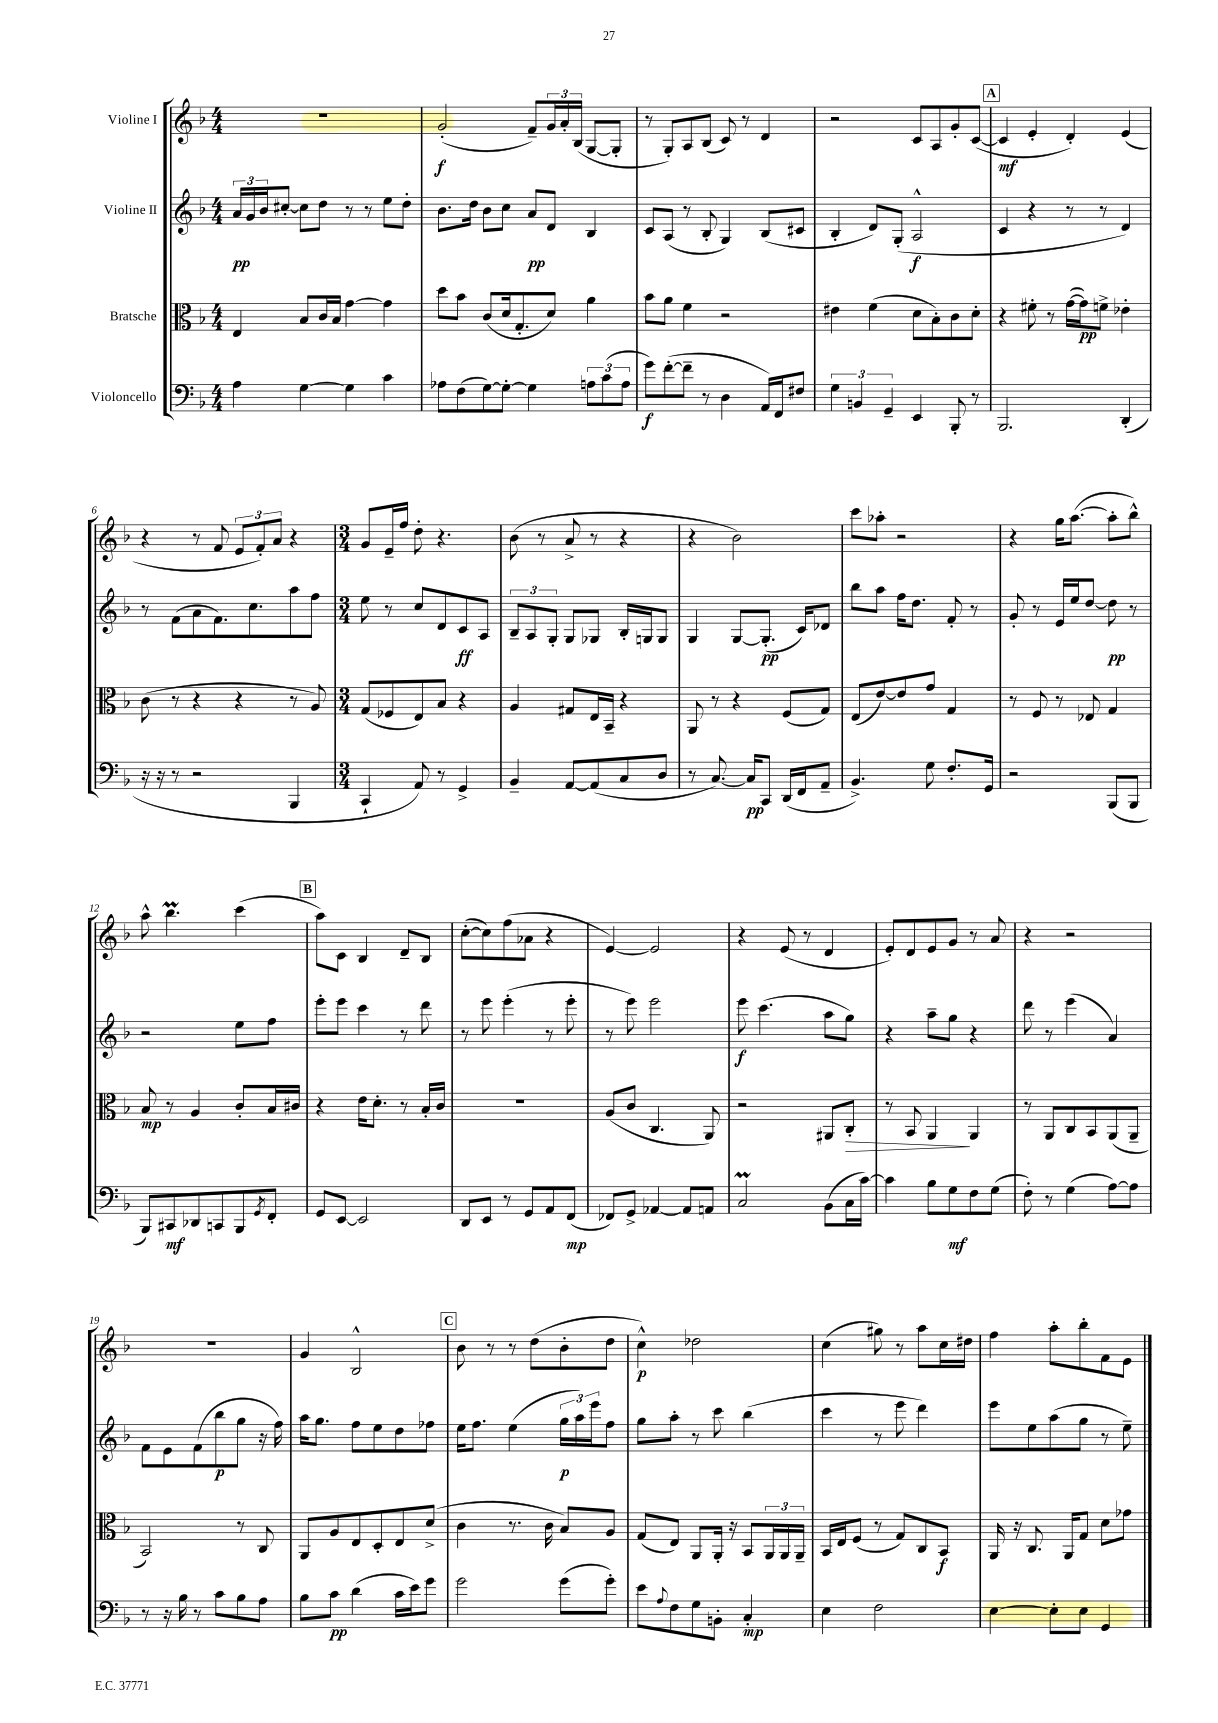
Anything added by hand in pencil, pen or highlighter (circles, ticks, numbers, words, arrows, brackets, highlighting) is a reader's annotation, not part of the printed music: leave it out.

**kern	**dynam	**kern	**dynam	**kern	**dynam	**kern	**dynam
*part4	*part4	*part3	*part3	*part2	*part2	*part1	*part1
*staff4	*staff4	*staff3	*staff3	*staff2	*staff2	*staff1	*staff1
*I"Violoncello	*	*I"Bratsche	*	*I"Violine II	*	*I"Violine I	*
*clefF4	*	*clefC3	*	*clefG2	*	*clefG2	*
*k[b-]	*	*k[b-]	*	*k[b-]	*	*k[b-]	*
*M4/4	*	*M4/4	*	*M4/4	*	*M4/4	*
=1	=1	=1	=1	=1	=1	=1	=1
4A\	.	4E/	.	24a/LL	pp	1r	.
.	.	.	.	24g/	.	.	.
.	.	.	.	24b-/J	.	.	.
.	.	.	.	[8cc#X'/J	.	.	.
[4G\	.	8B-/L	.	8cc#\L]	.	.	.
.	.	16c/L	.	8dd\J	.	.	.
.	.	16B-/JJ	.	.	.	.	.
4G\]	.	[4g\	.	8r	.	.	.
.	.	.	.	8r	.	.	.
4c\	.	4g\]	.	8ee\L	.	.	.
.	.	.	.	8dd'\J	.	.	.
=2	=2	=2	=2	=2	=2	=2	=2
8A-X\L	.	8dd\L	.	8.b-\L	.	(2g'/	f
(8F\	.	8b-\J	.	.	.	.	.
.	.	.	.	16dd\Jk	.	.	.
[8G\)	.	(8c/L	.	8b-\L	.	.	.
8G'\J_	.	16d/k	.	8cc\J	.	.	.
.	.	8.G'/	.	.	.	.	.
4G\]	.	.	.	8a/L	pp	8f~/L)	.
.	.	8d/J)	.	8d/J	.	24g/L	.
.	.	.	.	.	.	24a'/	.
.	.	.	.	.	.	(24B-/JJ	.
12An\L	.	4a\	.	4B-/	.	[8G/L	.
(12c\	.	.	.	.	.	.	.
.	.	.	.	.	.	8G'/J]	.
12A\J	.	.	.	.	.	.	.
=3	=3	=3	=3	=3	=3	=3	=3
8g\L)	f	8b-\L	.	8c/L	.	8r	.
([8f'\	.	8a\J	.	(8A/J	.	8G'/L)	.
8f~\J]	.	4f\	.	8r	.	8A/	.
8r	.	.	.	8B-'/	.	(8B-/J	.
4D\	.	2r	.	4G/)	.	8c/)	.
.	.	.	.	.	.	8r	.
16AA/LL)	.	.	.	(8B-/L	.	4d/	.
16FF/J	.	.	.	.	.	.	.
8F#X/J	.	.	.	8c#X/J	.	.	.
=4	=4	=4	=4	=4	=4	=4	=4
6G\	.	4e#X\	.	4B-'/	.	2r	.
6BBn/	.	.	.	.	.	.	.
.	.	(4f\	.	8d/L)	.	.	.
6GG~/	.	.	.	.	.	.	.
.	.	.	.	(8G'/J	.	.	.
4EE/	.	8d\L	.	2A^^/	f	8c/L	.
.	.	8B-'\)	.	.	.	8A/	.
8BBB-'/	.	8c\	.	.	.	8g'/	.
8r	.	8d'\J	.	.	.	([8c/J	.
!!LO:REH:place=s1:t=A
=5	=5	=5	=5	=5	=5	=5	=5
2.BBB-/	.	4r	.	4c/	.	4c/]	mf
.	.	8f#X'\	.	4r	.	4e'/	.
.	.	8r	.	.	.	.	.
.	.	([16g\LL	.	8r	.	4d'/)	.
.	.	16g\J])	pp	.	.	.	.
.	.	8fn^\J	.	8r	.	.	.
(4DD'/	.	4e-X'\	.	4d/)	.	(4e/	.
!!LO:LB:g=z
=6	=6	=6	=6	=6	=6	=6	=6
16r	.	(8c\	.	8r	.	4r	.
16r	.	.	.	.	.	.	.
8r	.	8r	.	(8f\L	.	.	.
2r	.	4r	.	8a\	.	8r	.
.	.	.	.	8.f\)	.	8f/	.
.	.	4r	.	.	.	12e/L	.
.	.	.	.	8.cc\	.	.	.
.	.	.	.	.	.	12f'/)	.
.	.	.	.	.	.	12a/J	.
4BBB-/	.	8r	.	8aa\	.	4r	.
.	.	8A/)	.	8ff\J	.	.	.
=7	=7	=7	=7	=7	=7	=7	=7
*M3/4	*	*M3/4	*	*M3/4	*	*M3/4	*
4CC`/	.	(8G/L	.	8ee\	.	8g/L	.
.	.	8F-X/	.	8r	.	16e~/L	.
.	.	.	.	.	.	16ff/JJ	.
8AA/)	.	8E/)	.	8cc/L	.	8dd'\	.
8r	.	8B-/J	.	8d/	.	4.r	.
4GG^/	.	4r	.	8c/	ff	.	.
.	.	.	.	8A/J	.	.	.
=8	=8	=8	=8	=8	=8	=8	=8
4BB-~/	.	4A/	.	12B-~/L	.	(8b-\	.
.	.	.	.	12A/	.	.	.
.	.	.	.	.	.	8r	.
.	.	.	.	12G'/J	.	.	.
[8AA/L	.	8G#X/L	.	8G/L	.	8a^/	.
(8AA/]	.	16E/L	.	8G-X/J	.	8r	.
.	.	16BB-~/JJ	.	.	.	.	.
8C/	.	4r	.	16B-'/LL	.	4r	.
.	.	.	.	16Gn/J	.	.	.
8D/J	.	.	.	8G/J	.	.	.
=9	=9	=9	=9	=9	=9	=9	=9
8r	.	8AA/	.	4G/	.	4r	.
[8.C/)	.	8r	.	.	.	.	.
.	.	4r	.	[8G/L	.	2b-\)	.
16C/KL]	pp	.	.	.	.	.	.
8CC/J	.	.	.	(8.G'/J]	pp	.	.
(16DD/LL	.	(8F/L	.	.	.	.	.
16FF/J	.	.	.	16c/KL)	.	.	.
8AA~/J	.	8G/J)	.	8d-X/J	.	.	.
=10	=10	=10	=10	=10	=10	=10	=10
4.BB-^/)	.	(8E/L	.	8bb-\L	.	8ccc\L	.
.	.	[8e/)	.	8aa\J	.	8aa-X'\J	.
.	.	8e/]	.	16ff\KL	.	2r	.
.	.	.	.	8.dd\J	.	.	.
8G\	.	8g/J	.	.	.	.	.
8.F'/L	.	4G/	.	8f'/	.	.	.
.	.	.	.	8r	.	.	.
16GG/Jk	.	.	.	.	.	.	.
=11	=11	=11	=11	=11	=11	=11	=11
2r	.	8r	.	8g'/	.	4r	.
.	.	8F/	.	8r	.	.	.
.	.	8r	.	16e/LL	.	16gg\KL	.
.	.	.	.	16ee/J	.	([8.aa\J	.
.	.	8E-X/	.	[8dd/J	.	.	.
(8BBB-/L	.	4G/	.	8dd\]	pp	8aa'\L]	.
8BBB-/J	.	.	.	8r	.	8bb-^^\J)	.
!!LO:LB:g=z
=12	=12	=12	=12	=12	=12	=12	=12
8BBB-/L)	.	8B-/	mp	2r	.	8aa^^\	.
8CC#X/	mf	8r	.	.	.	4.bb-M\	.
8DD-X/	.	4A/	.	.	.	.	.
8CCn/	.	.	.	.	.	.	.
8BBB-/	.	8c'/L	.	8ee\L	.	(4ccc\	.
8qGG/	.	.	.	.	.	.	.
8FF'/J	.	16B-/L	.	8ff\J	.	.	.
.	.	16c#X/JJ	.	.	.	.	.
!!LO:REH:place=s1:t=B
=13	=13	=13	=13	=13	=13	=13	=13
8GG/L	.	4r	.	8eee'\L	.	8aa\L)	.
[8EE/J	.	.	.	8eee\J	.	8c\J	.
2EE/]	.	16e\KL	.	4ccc\	.	4B-/	.
.	.	8.d'\J	.	.	.	.	.
.	.	8r	.	8r	.	8d~/L	.
.	.	16B-'/LL	.	8ddd\	.	8B-/J	.
.	.	16c/JJ	.	.	.	.	.
=14	=14	=14	=14	=14	=14	=14	=14
8DD/L	.	2.r	.	8r	.	([8cc'\L	.
8EE/J	.	.	.	8eee\	.	8cc\])	.
8r	.	.	.	(4eee'\	.	(8ff\	.
8GG/L	.	.	.	.	.	8a-X\J	.
8AA/	.	.	.	8r	.	4r	.
(8FF/J	mp	.	.	8eee'\	.	.	.
=15	=15	=15	=15	=15	=15	=15	=15
8FF-X/L)	.	(8A/L	.	8r	.	[4e/)	.
8GG^/J	.	8c/J	.	8eee\)	.	.	.
[4AA-X/	.	4.C/	.	2eee\	.	2e/]	.
8AA-/L]	.	.	.	.	.	.	.
8AAn/J	.	8AA/)	.	.	.	.	.
=16	=16	=16	=16	=16	=16	=16	=16
2CM/	.	2r	.	8eee\	f	4r	.
.	.	.	.	(4.ccc\	.	.	.
.	.	.	.	.	.	(8e/	.
.	.	.	.	.	.	8r	.
(8BB-\L	.	8AA#X/L	.	8aa\L	.	4d/	.
!	!	!	!LO:HP:b	!	!	!	!
16C\L	.	8C'/J	>	8gg\J)	.	.	.
[16c\JJ)	.	.	.	.	.	.	.
=17	=17	=17	=17	=17	=17	=17	=17
4c\]	.	8r	.	4r	.	8e'/L)	.
.	.	8BB-/	.	.	.	8d/	.
8B-\L	.	4AA/	.	8aa~\L	.	8e/	.
8G\	mf	.	.	8gg\J	.	8g/J	.
8F\	.	4AA/	]	4r	.	8r	.
(8G\J	.	.	.	.	.	8a/	.
=18	=18	=18	=18	=18	=18	=18	=18
8F'\)	.	8r	.	8ddd\	.	4r	.
8r	.	8AA/L	.	8r	.	.	.
(4G\	.	8C/	.	(4eee\	.	2r	.
.	.	8BB-/	.	.	.	.	.
[8A\L)	.	(8AA/	.	4a/)	.	.	.
8A\J]	.	8AA~/J	.	.	.	.	.
!!LO:LB:g=z
=19	=19	=19	=19	=19	=19	=19	=19
8r	.	2BB-/)	.	8f\L	.	2.r	.
16r	.	.	.	8e\	.	.	.
16B-\	.	.	.	.	.	.	.
8r	.	.	.	(8f\	.	.	.
8c\L	.	.	.	8bb-\	p	.	.
8B-\	.	8r	.	8gg\J	.	.	.
8A\J	.	8C/	.	16r	.	.	.
.	.	.	.	16ff\)	.	.	.
=20	=20	=20	=20	=20	=20	=20	=20
8B-\L	.	8AA/L	.	16aa\KL	.	4g/	.
.	.	.	.	8.gg\J	.	.	.
8c\J	pp	8A/	.	.	.	.	.
(4d\	.	8E/	.	8ff\L	.	2B-^^/	.
.	.	8D'/	.	8ee\	.	.	.
16c\LL	.	8E/	.	8dd\	.	.	.
16e\J)	.	.	.	.	.	.	.
8g\J	.	(8d^/J	.	8ff-X\J	.	.	.
!!LO:REH:place=s1:t=C
=21	=21	=21	=21	=21	=21	=21	=21
2g\	.	4c\	.	16ee\KL	.	8b-\	.
.	.	.	.	8.ff\J	.	.	.
.	.	.	.	.	.	8r	.
.	.	8.r	.	(4ee\	.	8r	.
.	.	.	.	.	.	(8dd\L	.
.	.	16c\	.	.	.	.	.
(8g\L	.	8B-/L)	.	24gg\LL	p	8b-'\	.
.	.	.	.	24aa\)	.	.	.
.	.	.	.	24eee\J	.	.	.
8g'\J)	.	8A/J	.	8ff\J	.	8dd\J	.
=22	=22	=22	=22	=22	=22	=22	=22
8e\L	.	(8G/L	.	8gg\L	.	4cc^^\)	p
8qqA/	.	.	.	.	.	.	.
8F\	.	8E/J)	.	8aa'\J	.	.	.
8G\	.	8AA/L	.	8r	.	2dd-X\	.
8BBn'\J	.	16AA'/Jk	.	8ccc\	.	.	.
.	.	16r	.	.	.	.	.
4C'/	mp	8BB-/L	.	(4bb-\	.	.	.
.	.	24AA/L	.	.	.	.	.
.	.	24AA/	.	.	.	.	.
.	.	24AA~/JJ	.	.	.	.	.
=23	=23	=23	=23	=23	=23	=23	=23
4E\	.	16BB-/LL	.	4ccc\	.	(4cc\	.
.	.	16E/J	.	.	.	.	.
.	.	(8F/J	.	.	.	.	.
2F\	.	8r	.	8r	.	8gg#X\)	.
.	.	8G/L)	.	8eee\	.	8r	.
.	.	8C/	.	4ddd\)	.	8aa\L	.
.	.	8BB-/J	f	.	.	16cc\L	.
.	.	.	.	.	.	16dd#X\JJ	.
=24	=24	=24	=24	=24	=24	=24	=24
[4E\	.	16AA/	.	8eee\L	.	4ff\	.
.	.	16r	.	.	.	.	.
.	.	8.C/	.	8ee\	.	.	.
8E'\L]	.	.	.	(8aa\	.	8aa'\L	.
.	.	16AA/KL	.	.	.	.	.
8E\J	.	8G/J	.	8gg\J	.	8bb-'\	.
4GG/	.	8d\L	.	8r	.	8f\	.
.	.	8g-X\J	.	8ee~\)	.	8e\J	.
==	==	==	==	==	==	==	==
*-	*-	*-	*-	*-	*-	*-	*-
